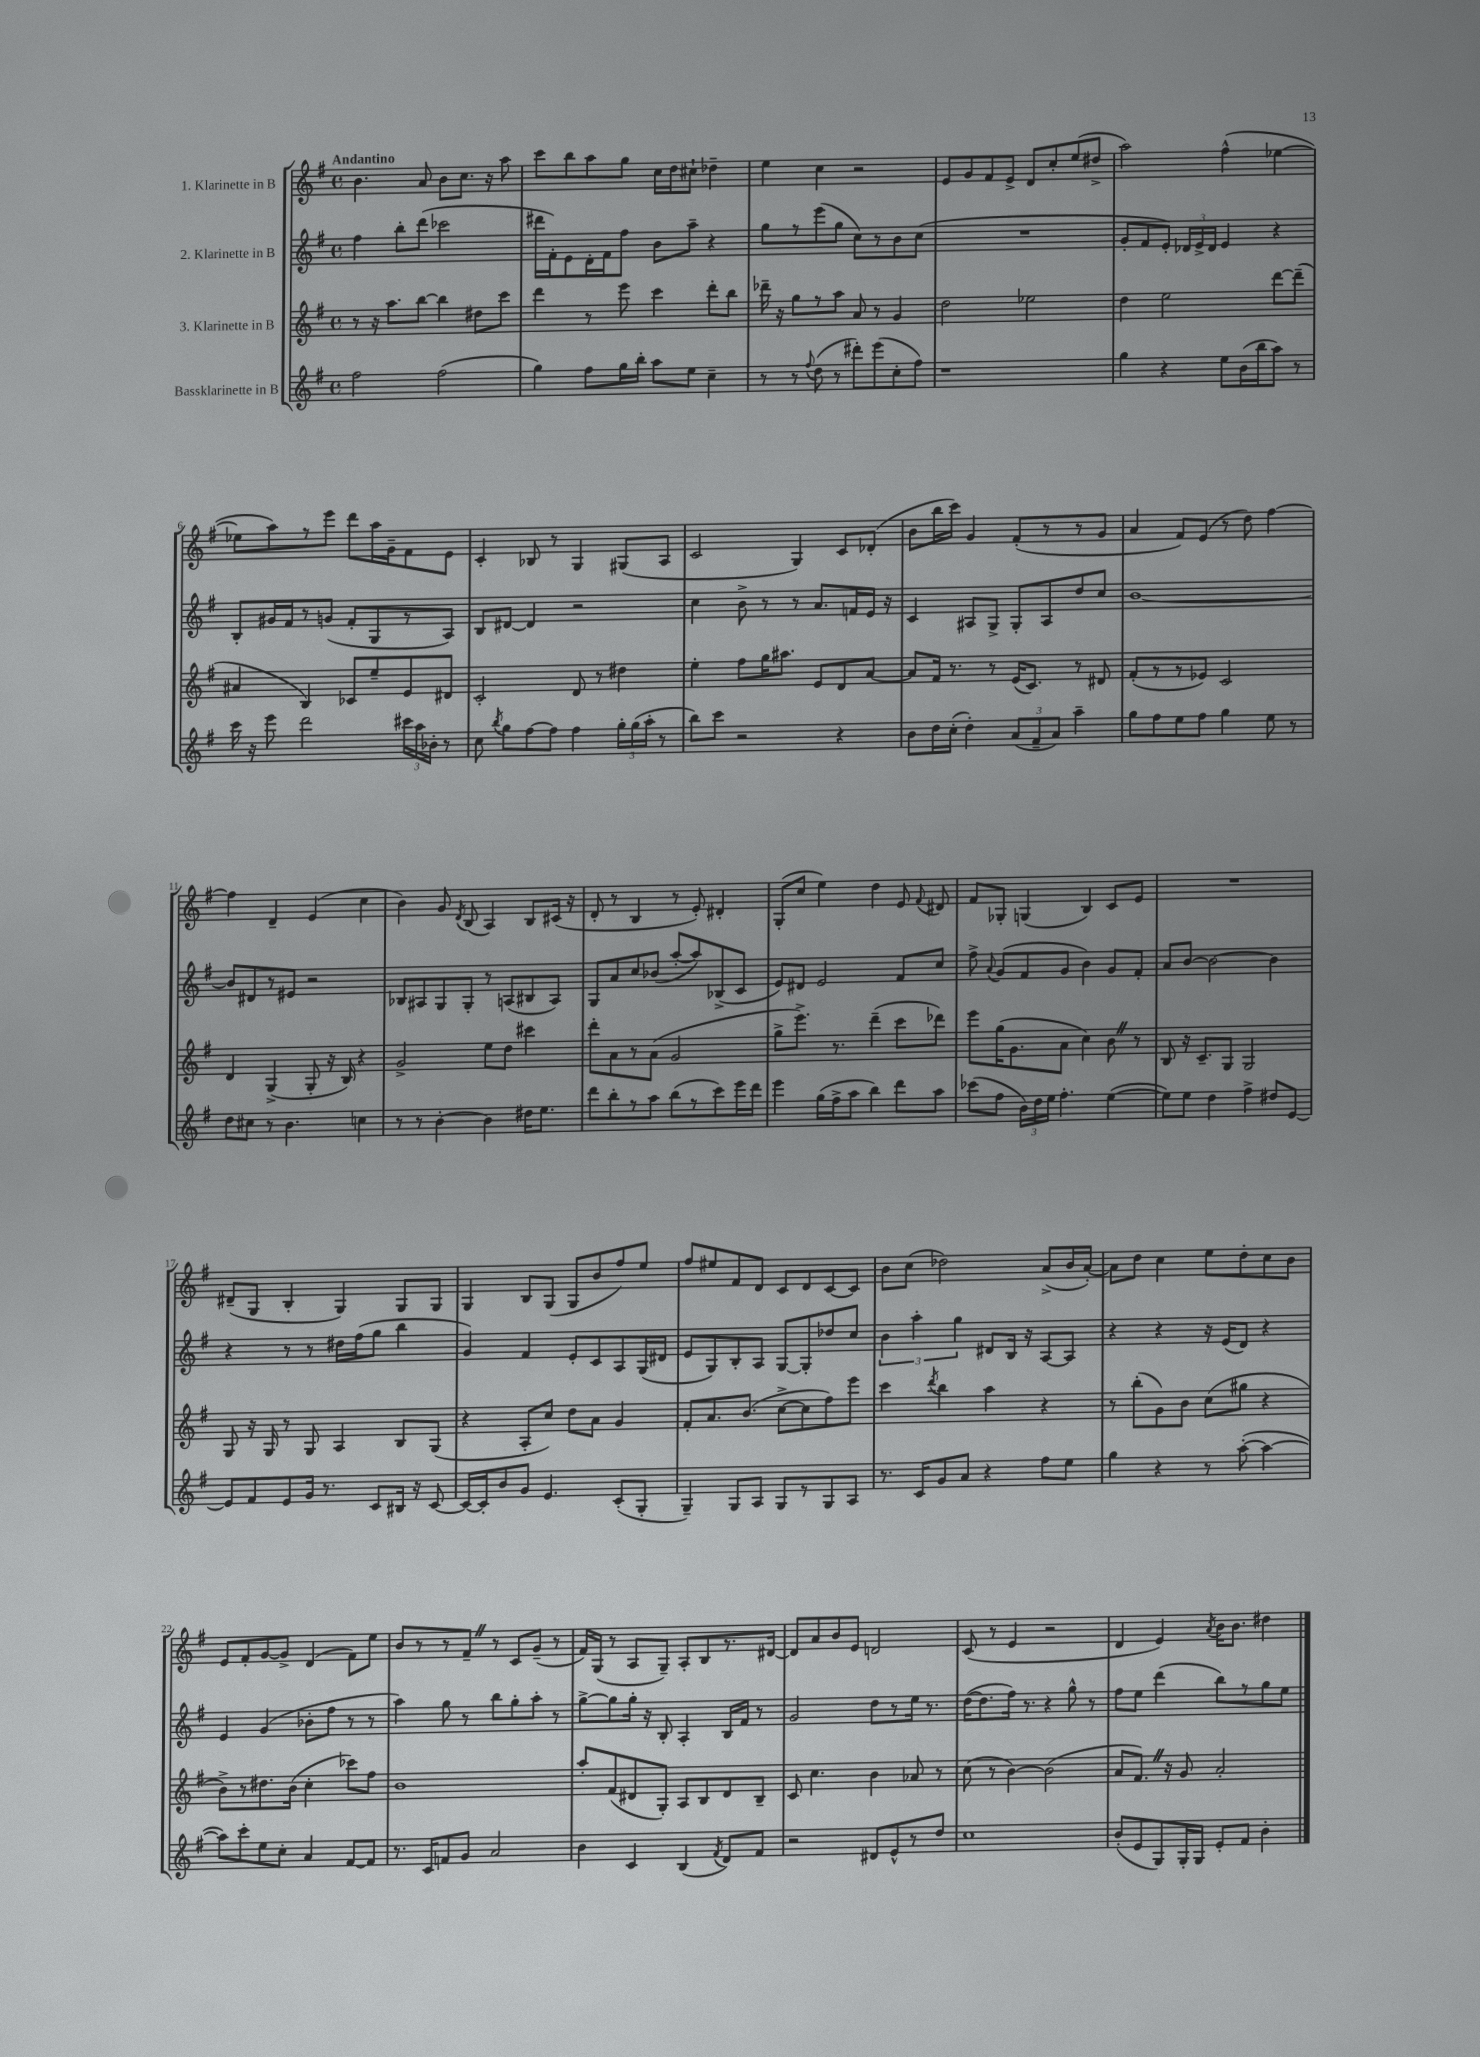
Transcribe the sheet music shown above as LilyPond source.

<<
\new StaffGroup <<
\new Staff = "s0" \with { instrumentName = "1. Klarinette in B" } {
    \clef treble \key g \major \defaultTimeSignature \time 4/4 \tempo "Andantino"
    \autoBeamOff b'4. a'8 b'8[ c''8.] r16 a''8 |
    c'''8[ b''8 a''8 g''8] c''16[ d''16 cis''8]-! des''4-- |
    e''4 c''4 r2 |
    e'8[ g'8 fis'8 e'8]-> d'8[ c''8-. e''8( dis''8]-> |
    a''2) fis''4-^( ees''4~ |
    ees''8[ a''8) r8 e'''8] d'''8[ a''16 g'16-- fis'8 e'8] |
    c'4-. bes8 r8 g4 gis8[( a8] |
    c'2 g4) c'8[ des'8]-.( |
    b'8[ b''16 c'''16]) g'4 fis'8[-.( r8 r8 g'8] |
    a'4 fis'8[) e'8]( r8 d''8) fis''4~ |
    fis''4 d'4-- e'4( c''4 |
    b'4) g'8 \acciaccatura { d'8 } b8( a4) b8[ cis'16]( r16 |
    d'8-. r8 b4 r8 e'8-.) dis'4-. |
    g8[-.( c''8] e''4) d''4 e'8 \appoggiatura { fis'8 } dis'8 |
    fis'8[ ges8]-. g4( b4) c'8[ e'8] |
    R1 |
    dis'8[--( g8] b4-. g4) g8[ g8] |
    g4 b8[ g8]( g8[ b'8 fis''8) e''8] |
    fis''8[ eis''8 fis'8 d'8] c'8[ d'8 c'8~ c'8] |
    b'8[ c''8]( des''2) a'8[->( b'16 a'16]~-.) |
    a'8[ d''8] c''4 e''8[ d''8-. c''8 b'8] |
    e'8[ fis'8-. g'8~ g'8]-> d'4( fis'8[) e''8] |
    b'8[ r8 r8 fis'8]-- \once \override BreathingSign.text = \markup { \musicglyph "scripts.caesura.straight" } \breathe r8 c'8[ g'8]--( r8 |
    fis'16[) g16]( r8 a8[ g8]--) a8[-. b8 r8. dis'16]~ |
    dis'8[ a'8 b'8 e'8] d'2 |
    c'8( r8 e'4 r2 |
    d'4 e'4) \acciaccatura { a'8 } b'16[ b'8.] dis''4 \bar "|." |
}
\new Staff = "s1" \with { instrumentName = "2. Klarinette in B" } {
    \clef treble \key g \major \defaultTimeSignature \time 4/4
    \autoBeamOff fis''4 b''8[-. d'''8]( ces'''2 |
    dis'''16[ fis'16-.) e'8 d'16-. fis'16 fis''8] b'8[ a''8]-- r4 |
    g''8[ r8 e'''8( g''8] c''8[) r8 b'8 c''8]( |
    R1 |
    g'8[-. fis'8 e'8]-.) \tuplet 3/2 { des'16[ e'16-> des'16] } e'4 r4 |
    b8[-. gis'16 fis'16 r8 g'8]( fis'8[-. g8 r8 a8]) |
    b8[ dis'8]~ dis'4 r2 |
    c''4 b'8-> r8 r8 a'8.[ f'16 e'16] r16 |
    c'4 ais8[ g8]-> g8[-. ais8 d''8 c''8] |
    b'1~ |
    b'8[ dis'8 r8 eis'8] r2 |
    bes8[ ais8 g8 g8]-. r8 a8[( bis8 a8]) |
    g8[ a'8 c''8 bes'8]( a''8[~-. a''8) bes8->( c'8] |
    e'8[) dis'8] e'2 fis'8[ c''8] |
    fis''8-> \appoggiatura { a'8 } g'8[( fis'8 g'8] b'4) g'8[ fis'8]-. |
    a'8[ b'8]~ b'2~ b'4 |
    r4 r8 r8 dis''16[ fis''16( g''8] b''4 |
    g'4) fis'4 e'8[-. c'8 a8 g16( dis'16] |
    e'8[ g8) b8-. a8] g8[~ g8-. des''8 c''8] |
    \tuplet 3/2 { b'4 a''4-. g''4 } dis'8[ b16] r16 a8[~ a8] |
    r4 r4 r16 e'16[( d'8]) r4 |
    e'4 g'4( bes'8[-. fis''8] r8 r8 |
    a''4) g''8 r8 b''8[ g''8-. a''8]-. r8 |
    g''8[~-> g''8 g''16]-. r16 b8-. a4-. b16[ fis'16] r8 |
    g'2 d''8[ r8 e''16] r8. |
    d''16[~( d''8. fis''16]) r8. r4 g''8-^ r8 |
    fis''8[ e''8] d'''4( b''8[) r8 g''8 e''8] \bar "|." |
}
\new Staff = "s2" \with { instrumentName = "3. Klarinette in B" } {
    \clef treble \key g \major \defaultTimeSignature \time 4/4
    \autoBeamOff r8 r16 a''8.[ b''8]~ b''4 dis''8[ c'''8] |
    d'''4 r8 e'''8 c'''4 d'''8[-. b''8] |
    des'''16-- r16 g''8[ r8 a''8] a'8 r8 g'4 |
    d''2 ees''2 |
    d''4 e''2 d'''8[~ d'''8]--( |
    ais'4 b4) ces'8[ e''8-- e'8 dis'8] |
    c'2-. d'8 r8 dis''4 |
    e''4-. fis''8[ g''16 ais''8.] e'8[ d'8 a'8]~ |
    a'8[ fis'16] r8. r8 e'16[( c'8.]) r8 dis'8 |
    fis'8[-.( r8 r8 ees'8]) c'2 |
    d'4 g4->( g8-. r16 b16) r4 |
    g'2-> e''8[ d''8] cis'''4 |
    d'''8[-. a'8 r8 a'8]( g'2 |
    g''8[-> e'''8.]->) r8. d'''4--( c'''8[ des'''8]) |
    e'''8[ g''16( g'8. a'8] c''4) b'8 \once \override BreathingSign.text = \markup { \musicglyph "scripts.caesura.straight" } \breathe r8 |
    b8 r16 c'8.[-- g8] g2 |
    g8 r16 g16 r8 g8 a4 b8[ g8]( |
    r4 a8[-. c''8]) d''8[ a'8] g'4 |
    fis'8[-. a'8. b'8.]( c''8[~-> c''8 fis''8) e'''8] |
    c'''4 \acciaccatura { d'''8 } b''4 a''4 r4 |
    r8 b''8[-.( g'8) b'8] c''8[( gis''8] r4 |
    b'8[->) r8 dis''8. b'16]( c''4-. ces'''8[) fis''8] |
    b'1 |
    a''8[-. fis'8( dis'8 g8]-.) a8[ b8 dis'8 b8]-- |
    c'8 c''4. b'4 aes'8 r8 |
    c''8( r8 b'4~) b'2( |
    a'8[ fis'8.]) \once \override BreathingSign.text = \markup { \musicglyph "scripts.caesura.straight" } \breathe r16 g'8 a'2-. \bar "|." |
}
\new Staff = "s3" \with { instrumentName = "Bassklarinette in B" } {
    \clef treble \key g \major \defaultTimeSignature \time 4/4
    \autoBeamOff fis''2 fis''2( |
    g''4) fis''8[ g''16 b''16]-. a''8[ e''8] c''4-- |
    r8 r8 \appoggiatura { fis''8 } d''8( r8 dis'''8[-.) e'''8( c''8-. fis''8]) |
    r1 |
    g''4 r4 e''8[ b'16( b''16 a''8]) r8 |
    c'''16 r16 e'''8 d'''2 \tuplet 3/2 { cis'''16[ a''16 bes'16]-. } r8 |
    c''8 \acciaccatura { b''8 } g''8[ fis''8~ fis''8] fis''4 \tuplet 3/2 { g''16[-. g''16( a''16]-. } r8 |
    b''8[) c'''8] r2 r4 |
    b'8[ d''16 c''16]-.( d''4-.) \tuplet 3/2 { a'8[( fis'8-- a'8]) } a''4-- |
    g''8[ fis''8 e''8 fis''8] g''4 e''8 r8 |
    d''8[ cis''8] r8 b'4. c''4 |
    r8 r8 b'4~-. b'4 dis''16[ e''8.] |
    d'''8[ b''8-. r8 a''8] b''8[( r8 c'''8) e'''16 d'''16] |
    e'''4 g''16[( fis''16-> a''8] b''4) d'''8[ a''8] |
    ces'''8[( fis''8] \tuplet 3/2 { b'16[) d''16 e''16] } fis''4.-. e''4~( |
    e''8[) e''8] d''4 fis''4-> dis''8[ e'8]~ |
    e'8[ fis'8 e'8 g'16] r8. c'8[ bis16] r16 c'8~ |
    c'16[~ c'16-. b'8 g'8] e'4. c'8[-.( g8]-. |
    g4--) g8[ a8] g8[ r8 g8 a8] |
    r8. c'16[ g'8 a'8] r4 fis''8[ e''8] |
    g''4 r4 r8 a''8~-.( a''4~ |
    a''8[) c'''8-. e''8 c''8]-. a'4 fis'8[~ fis'8] |
    r8. c'16[ f'8 g'8] a'2 |
    b'4 c'4 b4( \acciaccatura { fis'8 } d'8[) fis'8] |
    r2 dis'8[ e'8-^ r8 d''8] |
    c''1 |
    b'8[-.( e'8 g8) g16-. g16] e'8[-. fis'8] b'4-. \bar "|." |
}
>>
>>
